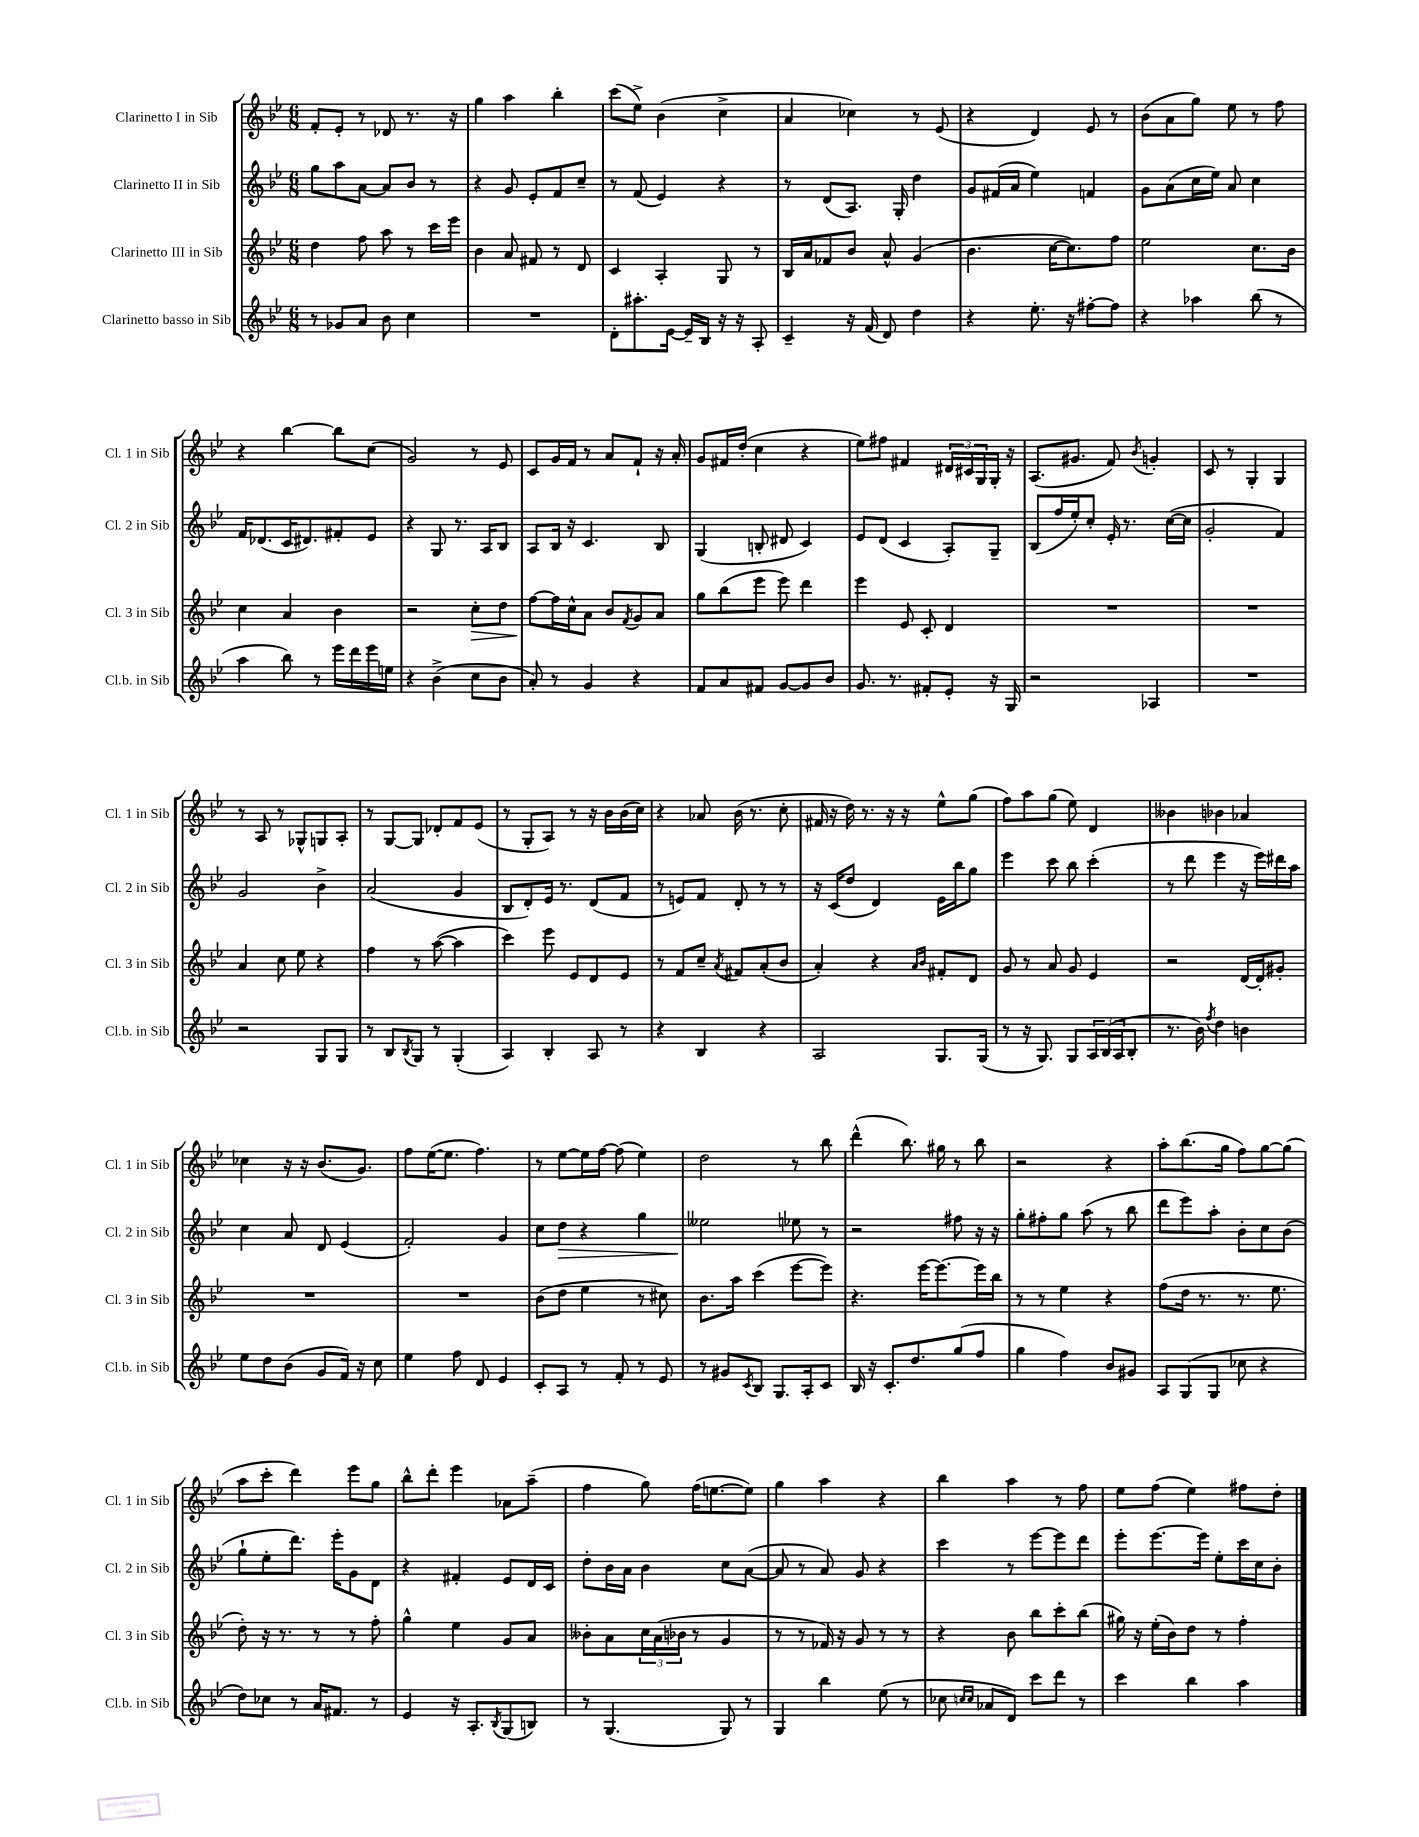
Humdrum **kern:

**kern	**kern	**kern	**kern
*staff4	*staff3	*staff2	*staff1
*clefG2	*clefG2	*clefG2	*clefG2
*k[b-e-]	*k[b-e-]	*k[b-e-]	*k[b-e-]
*M6/8	*M6/8	*M6/8	*M6/8
8r	4dd\	8gg\L	8f'/L
8g-/L	.	8aa\	8e-'/J
8a/J	8ff\	[8a\J	8r
8b-\	8aa\	8a/]L	8d-/
4cc\	8r	8b-/J	8.r
.	16ccc\LL	8r	.
.	16eee-\JJ	.	16r
=	=	=	=
2.r	4b-\	4r	4gg\
.	8a/	8g/	4aa\
.	8f#/	8e-'/L	.
.	8r	8f/	4bb-'\
.	8d/	8cc~/J	.
=	=	=	=
8d'\L	4c/	8r	(8ccc\L
8.aa#'\	.	(8f/	8ee-^\J)
.	4A'/	4e-/)	(4b-\
[16e-\Jk	.	.	.
16e-~/]LL	.	.	.
16B-/JJ	.	.	.
16r	8G/	4r	4cc^\
16r	.	.	.
8A'/	8r	.	.
=	=	=	=
4c~/	16B-/LL	8r	4a/
.	16a/J	.	.
.	8f-/	(8d/L	.
16r	8b-/J	8.A/J)	4cc-\)
(16f/	.	.	.
8d/)	8a^^/	.	.
.	.	16G'/	.
4dd\	(4g/	4dd\	8r
.	.	.	(8e-/
=	=	=	=
4r	4.b-\	8g/L	4r
.	.	(16f#/L	.
.	.	16a/JJ	.
8.ee-'\	.	4ee-\)	4d/)
.	[16cc\LK	.	.
16r	8.cc\])	.	.
[8ff#'\L	.	4f/	8e-/
8ff#\]J	8ff\J	.	8r
=	=	=	=
4r	2ee-\	8g\L	(8b-\L
.	.	(8a\	8a\
4aa-\	.	16cc\L	8gg\J)
.	.	16ee-\JJ)	.
.	.	8a/	8ee-\
(8bb-\	8.cc\L	4cc\	8r
8r	.	.	8ff\
.	16b-\Jk	.	.
=	=	=	=
4aa\	4cc\	16f/LK	4r
.	.	(8.d-/	.
8bb-\)	4a/	16c/K	[4bb-\
.	.	8.d#/)	.
8r	.	.	.
16eee-\LL	4b-\	8f#'/	8bb-\]L
16ddd\	.	.	.
16eee-\	.	8e-/J	(8cc\J
16ee\JJ	.	.	.
=	=	=	=
4r	2r	4r	2g/)
(4b-^\	.	8G/	.
.	.	8.r	.
8cc\L	8cc'\L	.	8r
.	.	16A/LK	.
8b-\J	8dd\J	8B-/J	8e-/
=	=	=	=
8a'/)	[8ff\L	8A/L	8c/L
8r	16ff\]L	16B-/Jk	16g/L
.	16cc^^\J	16r	16f/JJ
4g/	8a\J	4.c/	8r
.	8b-/L	.	8a/L
.	8qf/	.	.
4r	8g/	.	8f`/J
.	8a/J	8B-/	16r
.	.	.	16a'/
=	=	=	=
8f/L	8gg\L	(4G/	8g/L
8a/	(8bb-\	.	16f#/L
.	.	.	(16dd'/JJ
8f#/J	8eee-\J	8B'/	4cc\
[8g/L	8eee-\)	8d#/	.
8g/]	4ddd\	4c/)	4r
8b-/J	.	.	.
=	=	=	=
8.g/	4eee-\	8e-/L	8ee-\L)
.	.	(8d/J	8ff#\J
8.r	.	.	.
.	8e-/	4c/	4f#/
8f#'/L	8c'/	.	.
8e-'/J	4d/	8A'/L)	24d#/LL
.	.	.	24c#/
.	.	.	24G/
16r	.	8G~/J	16G'/JJ
16G/	.	.	16r
=	=	=	=
2r	2.r	(8B-/L	(8.A/L
.	.	16ff/L	.
.	.	16ee-'/J)	8.g#/J
.	.	8cc'/J	.
.	.	16e-'/	8f/)
.	.	8.r	.
.	.	.	8qb-/
4A-/	.	.	4g'/
.	.	([16cc\LL	.
.	.	16cc\]JJ	.
=	=	=	=
2.r	2.r	2g'/	8c/
.	.	.	8r
.	.	.	4G'/
.	.	4f/)	4G/
=	=	=	=
2r	4a/	2g/	8r
.	.	.	8A/
.	8cc\	.	8r
.	8ee-\	.	8G-^^/L
8G/L	4r	4b-^\	8G/
8G/J	.	.	8A'/J
=	=	=	=
8r	4ff\	(2a/	8r
8B-/L	.	.	[8G/L
8qB-/	.	.	.
8G/J	8r	.	8G/]J
8r	([8aa\	.	8d-'/L
(4G'/	4aa\]	4g/	8f/
.	.	.	(8e-/J
=	=	=	=
4A/)	4ccc\)	8B-/L	8r
.	.	8d'/)	8G'/L
4B-'/	8eee-\	16e-/Jk	8A/J)
.	.	8.r	.
.	8e-/L	.	8r
8A/	8d/	(8d/L	16r
.	.	.	16b-\LL
8r	8e-/J	8f/J	(16b-\
.	.	.	16cc\JJ)
=	=	=	=
4r	8r	8r	4r
.	8f/L	8e/L)	.
4B-/	8cc~/J	8f/J	8a-/
.	8qa/	.	.
.	8f#/L	8d'/	(16b-\
.	.	.	8.r
4r	(8a'/	8r	.
.	8b-/J	8r	8cc'\
=	=	=	=
2A/	4a'/)	16r	16f#/
.	.	(16c/LK	16r
.	.	8dd/J	16dd\)
.	.	.	8.r
.	4r	4d/)	.
.	.	.	16r
.	.	.	16r
.	16qqa/LL	.	.
.	16qqb-/JJ	.	.
8.G/L	8f#'/L	16e-\LL	8ee-^^\L
.	.	16bb-\J	.
.	8d/J	8gg\J	(8gg\J
(16G/Jk	.	.	.
=	=	=	=
8r	8g/	4eee-\	8ff\L)
16r	8r	.	8aa\
8.G/)	.	.	.
.	8a/	8ccc\	(8gg\J
8G/L	8g/	8bb-\	8ee-\)
24A/L	4e-/	(4ccc'\	4d/
(24B-/	.	.	.
24A/J	.	.	.
8B-'/J	.	.	.
=	=	=	=
8.r	2r	8r	4b--\
.	.	8ddd\	.
16b-\)	.	.	.
8qff/	.	.	.
4dd\	.	4eee-\	4b-\
4b\	[16d/LL	16r	4a-/
.	16d'/]J	16eee-\LL)	.
.	8g#'/J	16ddd#\	.
.	.	16aa\JJ	.
=	=	=	=
8ee-\L	2.r	4cc\	4cc-\
8dd\	.	.	.
(8b-\J	.	8a/	16r
.	.	.	16r
8g/L	.	8d/	(8.b-/L
16f/Jk)	.	(4e-/	.
16r	.	.	8.g/J)
8cc\	.	.	.
=	=	=	=
4ee-\	2.r	2f'/)	8ff\L
.	.	.	([16ee-\K
.	.	.	8.ee-\]J
8ff\	.	.	.
8d/	.	.	4.ff\)
4e-/	.	4g/	.
=	=	=	=
8c'/L	(8b-\L	8cc\L	8r
8A/J	8dd\J	8dd\J	[8ee-\L
8r	4ee-\	4r	16ee-\]L
.	.	.	[16ff\JJ
8f'/	.	.	(8ff\]
8r	8r	4gg\	4ee-\)
8e-/	8cc#\)	.	.
=	=	=	=
8r	8.b-\L	2ee--\	2dd\
8g#/L	.	.	.
.	16aa\Jk	.	.
8qc/	.	.	.
8B-/J	(4ccc\	.	.
8.G/L	.	.	.
.	[8eee-\L	8ee-\	8r
16A'/k	.	.	.
8c/J	8eee-\]J)	8r	8bb-\
=	=	=	=
16B-/	4.r	2r	(4ddd^^\
16r	.	.	.
8.c'/L	.	.	.
.	.	.	8.bb-\)
8.dd/	.	.	.
.	[16eee-\LK	.	.
.	8.eee-\_	.	16gg#\
(8gg/	.	8ff#\	8r
8ff/J	16eee-\]L	16r	8bb-\
.	16bb-\JJ	16r	.
=	=	=	=
4gg\	8r	8gg'\L	2r
.	8r	8ff#'\	.
4ff\)	4ee-\	8gg\J	.
.	.	(8aa\	.
8b-/L	4r	8r	4r
8g#/J	.	8bb-\	.
=	=	=	=
8A/L	(8ff\L	8ddd\L	8aa'\L
(8G/	16dd\Jk	8eee-\)	(8.bb-\
.	8.r	.	.
8G/J	.	8aa'\J	.
.	.	.	16gg\Jk
8cc-\	8.r	8b-'\L	8ff\L)
4r	.	8cc\	[8gg\
.	8.ee-\	.	.
.	.	(8b-\J	(8gg\]J
=	=	=	=
8dd\L)	8dd'\)	8gg`\L	8aa\L
8cc-\J	16r	8ee-'\	8ccc'\J
.	8.r	.	.
8r	.	8.ddd\J)	4ddd\)
16a/LK	8r	.	.
8.f#/J	.	16eee-'\LK	.
.	8r	8g\	8eee-\L
8r	8ff'\	8d\J	8gg\J
=	=	=	=
4e-/	4gg^^\	4r	8bb-^^\L
.	.	.	8ddd'\J
16r	4ee-\	4f#'/	4eee-\
8.A'/L	.	.	.
8qB-/	.	.	.
(8G/	8g/L	8e-/L	8a-\L
8B/J)	8a/J	16d/L	(8aa~\J
.	.	16c/JJ	.
=	=	=	=
8r	8b--'\L	8dd'\L	4ff\
(4.G/	8a\	16b-\L	.
.	.	16a\JJ	.
.	24cc\L	4b-\	8gg\)
.	(24a\	.	.
.	24b-\JJ	.	.
.	8r	.	(16ff\LK
.	.	.	[8.ee\
8G/)	4g/	8cc\L	.
8r	.	([8a\J	8ee\]J)
=	=	=	=
4G/	8r	8a/]	4gg\
.	8r	8r	.
4bb-\	16f-/)	8a/)	4aa\
.	16r	.	.
.	8g/	8g/	.
(8ee-\	8r	4r	4r
8r	8r	.	.
=	=	=	=
8cc-\	4r	4ccc\	4bb-\
16qqcc/LL	.	.	.
16qqcc/JJ	.	.	.
8a-/L	.	.	.
8d/J)	8b-\	8r	4aa\
8ccc\L	8bb-\L	[8eee-\L	.
8ddd\J	8ccc'\	8eee-\]	8r
8r	(8bb-\J	8ddd\J	8ff\
=	=	=	=
4ccc\	16gg#\)	8eee-'\L	8ee-\L
.	16r	.	.
.	(16ee-'\LL	[8.eee-\	(8ff\J
.	16b-\J)	.	.
4bb-\	8dd\J	.	4ee-\)
.	.	16eee-\]Jk	.
.	8r	8ee-'\L	.
4aa\	4ff'\	16ccc\L	8ff#\L
.	.	16cc\J	.
.	.	8b-'\J	8dd'\J
==	==	==	==
*-	*-	*-	*-
